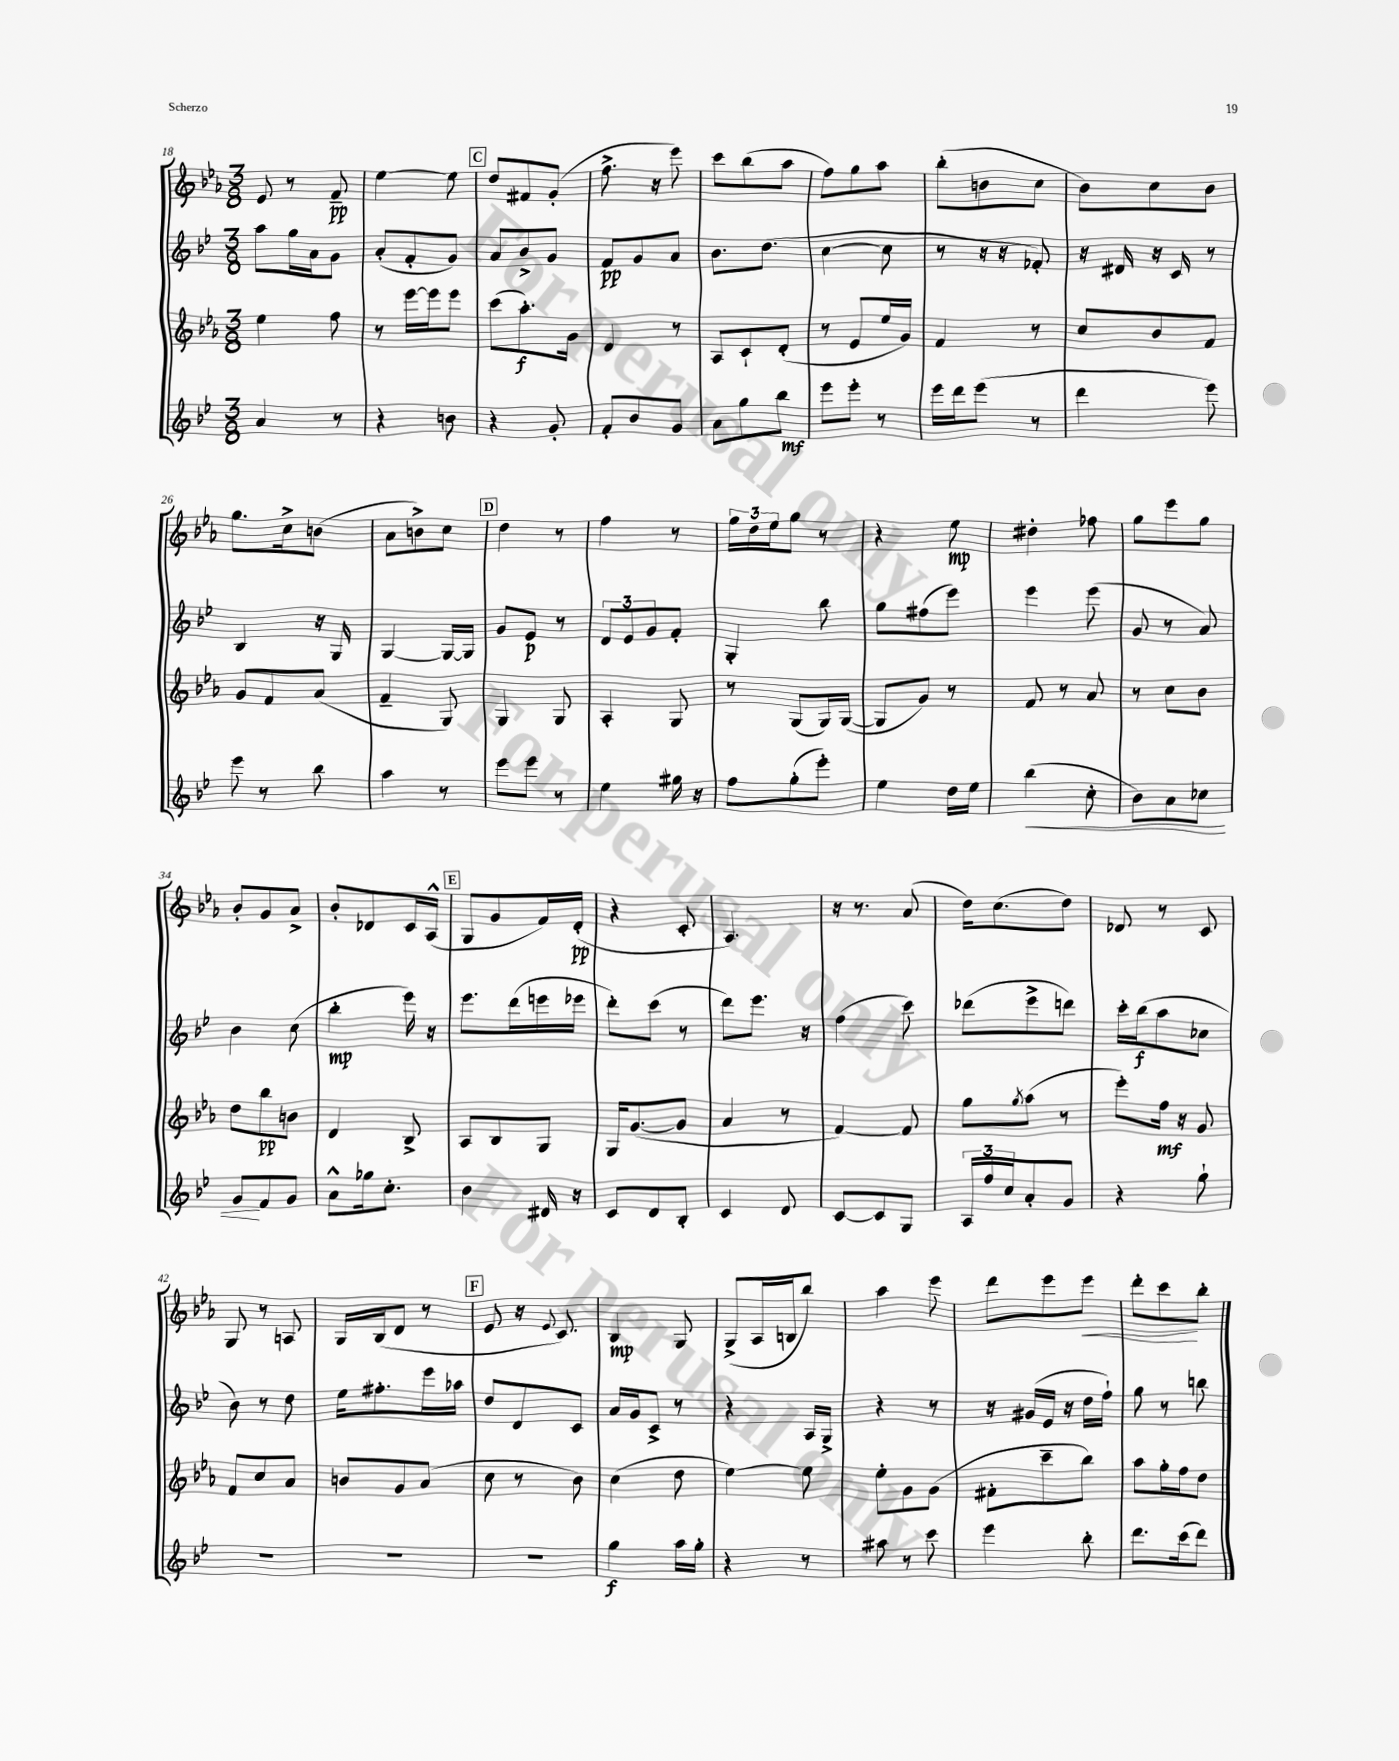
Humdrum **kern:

**kern	**kern	**kern	**kern
*staff4	*staff3	*staff2	*staff1
*clefG2	*clefG2	*clefG2	*clefG2
*k[b-e-]	*k[b-e-a-]	*k[b-e-]	*k[b-e-a-]
*M3/8	*M3/8	*M3/8	*M3/8
4a/	4ee-\	8aa\L	8e-/
.	.	16gg\L	8r
.	.	16a\J	.
8r	8ff\	8g\J	8f~/
=	=	=	=
4r	8r	(8a'/L	[4ee-\
.	[16eee-\LL	8f'/	.
.	16eee-\]J	.	.
8b\	8eee-\J	8g/J)	8ee-\]
=	=	=	=
4r	(8ccc\L	8a/L	8dd/L
.	8.aa-'\)	8b-^/	8f#/
8g'/	.	8g/J	(8g'/J
.	16g\Jk	.	.
=	=	=	=
8f'/L	4d/	8f/L	8.ff^\
8b-/	.	8g/	.
.	.	.	16r
8g/J	8r	8a/J	8eee-\)
=	=	=	=
8a\L	8A-/L	8.b-\L	8ccc\L
8gg\	8c`/	.	(8bb-\
.	.	(8.dd\J	.
8bb-\J	(8d'/J	.	8aa-\J
=	=	=	=
8eee-\L	8r	[4cc\	8ff\L)
8eee-'\J	8e-/L	.	8gg\
8r	16ee-/L	8cc\]	8aa-\J
.	16g/JJ)	.	.
=	=	=	=
16eee-\LL	4f/	8r	(8bb-'\L
16ddd\J	.	.	.
(8eee-\J	.	16r	8b\
.	.	16r	.
8r	8r	8f-'/)	8cc\J
=	=	=	=
4ddd\	8cc/L	16r	8b-\L)
.	.	16d#/	.
.	8b-/	16r	8cc\
.	.	16c/	.
8eee-\)	8f/J	8r	8b-\J
=	=	=	=
8eee-\	8g/L	4B-/	8.gg\L
8r	8f/	.	.
.	.	.	16cc^\k
8bb-\	(8a-/J	16r	(8b\J
.	.	16G/	.
=	=	=	=
4aa\	4f~/	[4G/	8a-\L
.	.	.	8b^\)
8r	8G/)	16G/_LL	8cc\J
.	.	16G/]JJ	.
=	=	=	=
8eee-\L	4G/	8g/L	4dd\
8eee-\J	.	8e-/J	.
8r	8G/	8r	8r
=	=	=	=
4ee-\	4A-'/	12d/L	4ff\
.	.	12e-/	.
.	.	12g/	.
16gg#\	8G/	8f'/J	8r
16r	.	.	.
=	=	=	=
8ff\L	8r	4G'/	24gg\LL
.	.	.	24dd\
.	.	.	24ee-\J
(8gg'\	(8G/L	.	8gg\J
8eee-'\J)	16G/L)	8bb-\	8r
.	([16G/JJ	.	.
=	=	=	=
4ee-\	8G/]L	8gg\L	4r
.	8g/J)	(8ff#\	.
16dd\LL	8r	8eee-\J)	8ee-\
16ee-\JJ	.	.	.
=	=	=	=
(4bb-\	8f/	4eee-\	4dd#'\
.	8r	.	.
8cc'\	8a-/	(8eee-\	8ff-\
=	=	=	=
8b-\L)	8r	8g/	8gg\L
8a\	8cc\L	8r	8eee-\
8cc-\J	8b-\J	8a/)	8gg\J
=	=	=	=
8g/L	8dd\L	4b-\	8b-'/L
8f/	8bb-\	.	8g/
8g/J	8b\J	(8cc\	8a-^/J
=	=	=	=
8a^^\L	4d/	4bb-'\	8b-'/L
16gg-\k	.	.	8d-/
8.cc'\J	.	.	.
.	8B-^/	16eee-\)	16c/L
.	.	16r	(16A-^^/JJ
=	=	=	=
4b-\	8A-/L	8.eee-\L	8G/L
.	8B-/	.	8g/
.	.	(16ddd\L	.
16d#/	8G/J	16eee\	16f/L)
16r	.	16eee-\JJ	(16d'/JJ
=	=	=	=
8c/L	16G/LK	8ddd'\L)	4r
.	([8.g/	.	.
8d/	.	(8ccc\J	.
8B-'/J	8g/]J	8r	8c'/
=	=	=	=
4c/	4a-/	8ddd\L)	4.A-/)
.	.	8.eee-\J	.
8d/	8r	.	.
.	.	16r	.
=	=	=	=
[8c/L	[4f/)	(4ff\	16r
.	.	.	8.r
8c/]	.	.	.
8G/J	8f/]	8ccc\)	(8a-/
=	=	=	=
24A/LL	8gg\L	(8ddd-\L	16dd\LK)
24ff/	.	.	.
.	.	.	(8.cc\
24cc/J	.	.	.
.	8qgg/	.	.
8a'/	(8aa-\J	8eee-^\	.
8g/J	8r	8ddd\J)	8dd\J)
=	=	=	=
4r	8eee-'\L)	16ccc'\LL	8d-/
.	.	(16bb-\J	.
.	16ff\Jk	8aa\	8r
.	16r	.	.
8gg`\	8g/	8cc-\J	8c/
=	=	=	=
4.r	8f/L	8b-\)	8G/
.	8cc/	8r	8r
.	8a-/J	8dd\	8A/
=	=	=	=
4.r	8b/L	16ee-\LK	16G/LL
.	.	8.ff#'\	(16B-/J
.	8g/	.	8d/J
.	(8a-/J	16eee-\L	8r
.	.	16aa-\JJ	.
=	=	=	=
4.r	8cc\	8dd/L	8e-/
.	8r	8d/	16r
.	.	.	8qqe-/
.	.	.	8.c/)
.	8b-\)	8c/J	.
=	=	=	=
4gg\	(4cc\	16a/LL	4B-/
.	.	16g/J	.
.	.	8c^/J	.
16aa\LL	8dd\	8r	8G/
16gg'\JJ	.	.	.
=	=	=	=
4r	[4ee-\)	4r	(8G^/L
.	.	.	16A-/L
.	.	.	16B/J
8r	8ee-\]	16A/LL	8bb-/J)
.	.	16G^/JJ	.
=	=	=	=
8aa#\	8ee-'\L	4r	4aa-\
8r	8g\	.	.
8ccc\	(8g\J	8r	8eee-\
=	=	=	=
4eee-\	8f#'\L	16r	8ddd\L
.	.	(16g#/LL	.
.	8ccc~\	16e-/JJ	8eee-\
.	.	16r	.
8bb-'\	8bb-\J)	16dd\LL	8eee-\J
.	.	16ff`\JJ)	.
=	=	=	=
8.ddd\L	8aa-\L	8gg\	8ddd'\L
.	16gg'\L	8r	8ccc\
(16ccc\k	16ff\J	.	.
8ddd\J)	8dd\J	8bb\	8bb-'\J
==	==	==	==
*-	*-	*-	*-
